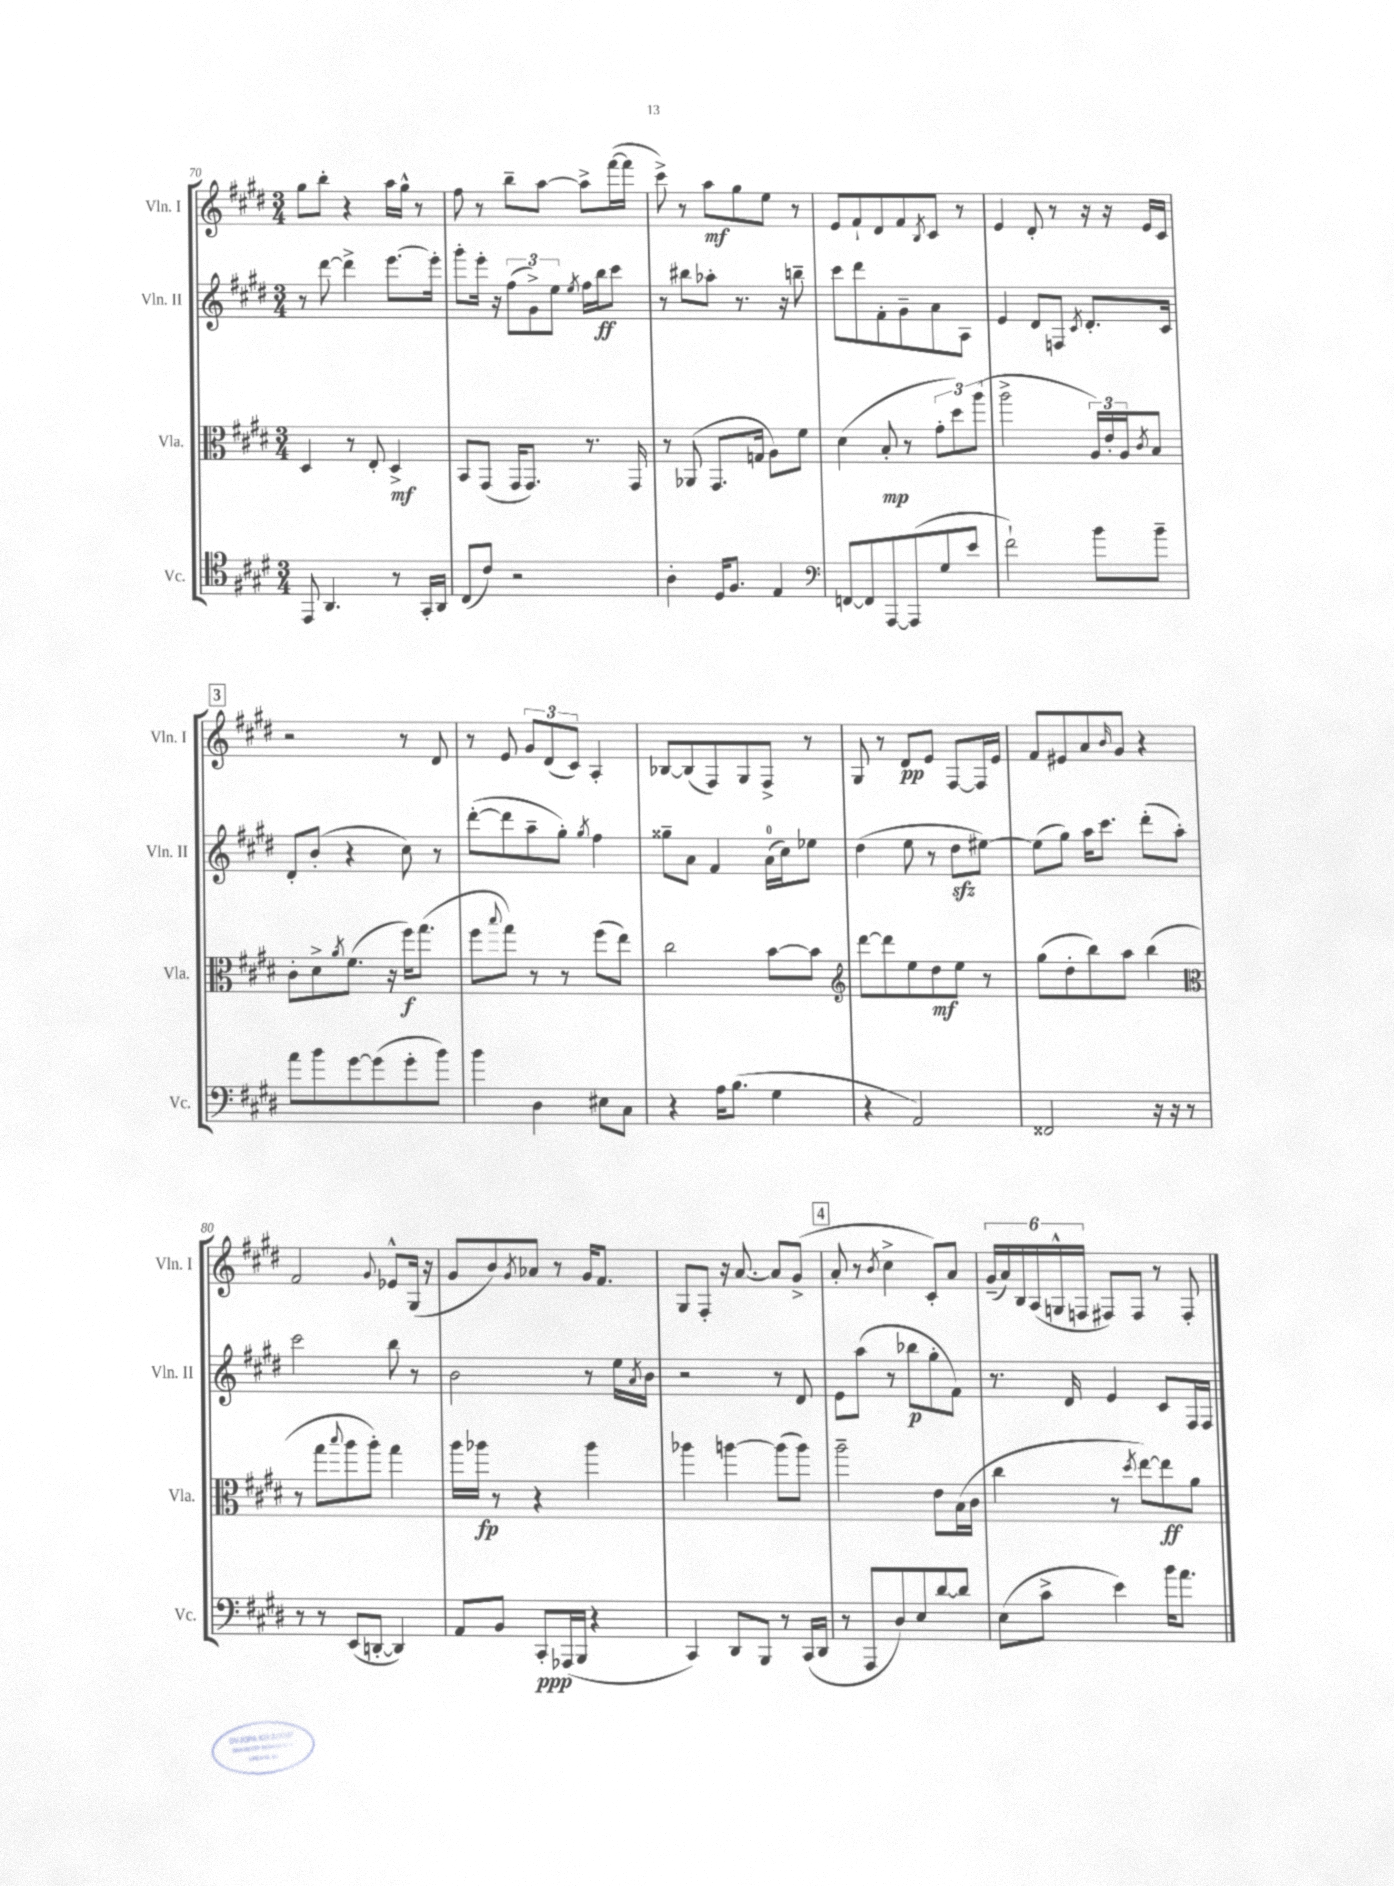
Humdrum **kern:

**kern	**dynam	**kern	**dynam	**kern	**dynam	**kern	**dynam
*part4	*part4	*part3	*part3	*part2	*part2	*part1	*part1
*staff4	*staff4	*staff3	*staff3	*staff2	*staff2	*staff1	*staff1
*I"Vc.	*	*I"Vla.	*	*I"Vln. II	*	*I"Vln. I	*
*I'Vc.	*	*I'Vla.	*	*I'Vln. II	*	*I'Vln. I	*
*clefC4	*	*clefC3	*	*clefG2	*	*clefG2	*
*k[f#c#g#d#]	*	*k[f#c#g#d#]	*	*k[f#c#g#d#]	*	*k[f#c#g#d#]	*
*M3/4	*	*M3/4	*	*M3/4	*	*M3/4	*
=70	=70	=70	=70	=70	=70	=70	=70
8EE/	.	4D#/	.	8r	.	8gg#\L	.
4.AA/	.	.	.	[8ddd#\	.	8bb'\J	.
.	.	8r	.	4ddd#^\]	.	4r	.
.	.	8E'/	.	.	.	.	.
8r	.	4D#^/	mf	[8.eee\L	.	16aa\LL	.
.	.	.	.	.	.	16gg#^^\JJ	.
16GG#'/LL	.	.	.	.	.	8r	.
16AA/JJ	.	.	.	16eee'\Jk]	.	.	.
=71	=71	=71	=71	=71	=71	=71	=71
(8C#/L	.	8BB/L	.	8ggg#'\L	.	8ff#\	.
8c#/J)	.	(8GG#/J	.	16eee'\Jk	.	8r	.
.	.	.	.	16r	.	.	.
2r	.	16GG#/KL	.	(12ff#\L	.	8bb~\L	.
.	.	8.GG#/J)	.	.	.	.	.
.	.	.	.	12g#^\)	.	.	.
.	.	.	.	.	.	[8aa\J	.
.	.	.	.	12ee\J	.	.	.
.	.	.	.	8qee/	.	.	.
.	.	8.r	.	16ff#\LL	.	8aa^\L]	.
.	.	.	.	16bb\J	ff	.	.
.	.	.	.	8ccc#\J	.	([16fff#\L	.
.	.	16GG#/	.	.	.	16fff#\JJ]	.
=72	=72	=72	=72	=72	=72	=72	=72
4A'\	.	8r	.	8r	.	8ccc#^\)	.
.	.	(8AA-X/	.	8bb#X\L	.	8r	.
16D#/KL	.	8.GG#/L	.	8aa-X'\J	.	8aa\L	mf
8.F#/J	.	.	.	.	.	.	.
.	.	.	.	8.r	.	8gg#\	.
.	.	16Gn/Jk	.	.	.	.	.
4E/	.	8A\L)	.	.	.	8ee\J	.
.	.	.	.	16r	.	.	.
.	.	8f#\J	.	8bbn~\	.	8r	.
=73	=73	=73	=73	=73	=73	=73	=73
*clefF4	*	*	*	*	*	*	*
[8FFn/L	.	(4d#\	.	8ccc#\L	.	8e/L	.
8FF/]	.	.	.	8ddd#\	.	8f#`/	.
[8AAA/	.	8B'/	mp	8f#'\	.	8d#/	.
(8AAA/]	.	8r	.	8g#~\	.	8f#/	.
.	.	.	.	.	.	8qB/	.
8G#/	.	12g#'\L	.	8a\	.	8c#/J	.
.	.	12dd#\)	.	.	.	.	.
8e/J	.	.	.	8A\J	.	8r	.
.	.	(12aa\J	.	.	.	.	.
=74	=74	=74	=74	=74	=74	=74	=74
2f#`\)	.	2aa^\	.	4e/	.	4e/	.
.	.	.	.	8d#/L	.	8d#'/	.
.	.	.	.	8Fn/J	.	8r	.
.	.	.	.	8qc#/	.	.	.
8b\L	.	24A/LL)	.	8.d#'/L	.	16r	.
.	.	24e'/	.	.	.	.	.
.	.	.	.	.	.	16r	.
.	.	24A/J	.	.	.	.	.
.	.	8qc#/	.	.	.	.	.
8b~\J	.	8B/J	.	.	.	16e/LL	.
.	.	.	.	16c#/Jk	.	16c#/JJ	.
!!LO:LB:g=z
!!LO:REH:place=s1:t=3
=75	=75	=75	=75	=75	=75	=75	=75
8a\L	.	8c#'\L	.	8d#'/L	.	2r	.
8b\	.	8d#^\	.	(8b'/J	.	.	.
.	.	8qa/	.	.	.	.	.
[8g#\	.	(8.f#\J	.	4r	.	.	.
(8g#\]	.	.	.	.	.	.	.
.	.	16r	.	.	.	.	.
8g#'\	.	16ff#\KL)	f	8cc#\)	.	8r	.
.	.	(8.gg#\J	.	.	.	.	.
8b\J)	.	.	.	8r	.	8d#/	.
=76	=76	=76	=76	=76	=76	=76	=76
4b\	.	8ff#\L	.	([8ddd#'\L	.	8r	.
.	.	8qqbb/	.	.	.	.	.
.	.	8gg#\J)	.	8ddd#\]	.	8e/	.
4D#\	.	8r	.	8aa~\	.	12g#/L	.
.	.	.	.	.	.	(12d#/	.
.	.	8r	.	8gg#'\J)	.	.	.
.	.	.	.	.	.	12c#/J)	.
.	.	.	.	8qgg#/	.	.	.
8E#X\L	.	(8ff#\L	.	4ff#\	.	4A'/	.
8C#\J	.	8ee\J)	.	.	.	.	.
=77	=77	=77	=77	=77	=77	=77	=77
4r	.	2cc#\	.	8gg##X~\L	.	[8B-X/L	.
.	.	.	.	8a\J	.	(8B-/]	.
16A\KL	.	.	.	4f#/	.	8F#/)	.
(8.B\J	.	.	.	.	.	.	.
.	.	.	.	.	.	8G#/	.
4G#\	.	[8b\L	.	(16a\LL	.	8F#^/J	.
.	.	.	.	16cc#\J)	.	.	.
.	.	8b\J]	.	8ee-X\J	.	8r	.
=78	=78	=78	=78	=78	=78	=78	=78
*	*	*clefG2	*	*	*	*	*
4r	.	[8ddd#\L	.	(4dd#\	.	8G#/	.
.	.	8ddd#\]	.	.	.	8r	.
2AA/)	.	8ee\	.	8ee\	.	8d#/L	pp
.	.	8dd#\	mf	8r	.	8e/J	.
.	.	8ee\J	.	8dd#zz\L	.	[8F#/L	.
.	.	8r	.	[8ee#X\J)	.	16F#/L]	.
.	.	.	.	.	.	16e/JJ	.
=79	=79	=79	=79	=79	=79	=79	=79
2FF##X/	.	(8gg#\L	.	(8ee#\L]	.	8f#/L	.
.	.	8dd#'\	.	8gg#\J)	.	8e#X/	.
.	.	8bb\)	.	16aa\KL	.	8a/	.
.	.	.	.	8.ccc#\J	.	.	.
.	.	.	.	.	.	16qqb/	.
.	.	8aa\J	.	.	.	8g#/J	.
16r	.	(4bb\	.	(8ddd#'\L	.	4r	.
16r	.	.	.	.	.	.	.
8r	.	.	.	8aa'\J)	.	.	.
!!LO:LB:g=z
=80	=80	=80	=80	=80	=80	=80	=80
*	*	*clefC3	*	*	*	*	*
8r	.	8r	.	2ccc#\	.	2f#/	.
8r	.	8gg#\L	.	.	.	.	.
.	.	8qqbb/	.	.	.	.	.
(8EE/L	.	8aa\	.	.	.	.	.
[8DDn'/J	.	8aa'\J)	.	.	.	.	.
.	.	.	.	.	.	8qqg#/	.
4DD/])	.	4gg#\	.	8bb\	.	8e-X^^/L	.
.	.	.	.	8r	.	(16G#/Jk	.
.	.	.	.	.	.	16r	.
=81	=81	=81	=81	=81	=81	=81	=81
8AA/L	.	16aa\LL	.	2b\	.	8g#/L	.
.	.	16aa-X\JJ	fp	.	.	.	.
8BB/J	.	8r	.	.	.	8b/)	.
.	.	.	.	.	.	8qg#/	.
8CC#'/L	ppp	4r	.	.	.	8a-X/J	.
(16AAA-X/L	.	.	.	.	.	8r	.
16BBB/JJ	.	.	.	.	.	.	.
4r	.	4aa-\	.	8r	.	16g#/KL	.
.	.	.	.	.	.	8.f#/J	.
.	.	.	.	16ee\LL	.	.	.
.	.	.	.	8qa/	.	.	.
.	.	.	.	16b\JJ	.	.	.
=82	=82	=82	=82	=82	=82	=82	=82
4CC#/)	.	4aa-X\	.	2r	.	8G#/L	.
.	.	.	.	.	.	8F#'/J	.
8DD#/L	.	[4aan\	.	.	.	16r	.
.	.	.	.	.	.	[8.a/	.
8BBB/J	.	.	.	.	.	.	.
8r	.	(8aa\L]	.	8r	.	8a/L]	.
(16CC#/LL	.	8aa\J)	.	8d#/	.	(8g#^/J	.
16DD#/JJ	.	.	.	.	.	.	.
!!LO:REH:place=s1:t=4
=83	=83	=83	=83	=83	=83	=83	=83
8r	.	2aa~\	.	8e\L	.	8a'/	.
8AAA/L	.	.	.	(8aa\J	.	8r	.
.	.	.	.	.	.	8qb/	.
8D#/)	.	.	.	8r	.	4cc#^\	.
8E/	.	.	.	8bb-X\L	p	.	.
[8d#/	.	8e\L	.	8gg#'\	.	8c#'/L)	.
8d#/J]	.	(16B\L	.	8f#\J)	.	8a/J	.
.	.	16c#\JJ	.	.	.	.	.
=84	=84	=84	=84	=84	=84	=84	=84
(8E\L	.	4cc#\	.	8.r	.	(24g#~/LL	.
.	.	.	.	.	.	24a/)	.
.	.	.	.	.	.	24B/	.
8c#^\J	.	.	.	.	.	(24A/	.
.	.	.	.	.	.	24Gn^^/	.
.	.	.	.	16d#/	.	.	.
.	.	.	.	.	.	24Fn/JJ	.
4e\)	.	8r	.	4e/	.	8F#X/L)	.
.	.	8qdd#/	.	.	.	.	.
.	.	[8ee\L)	.	.	.	8F#/J	.
16b\KL	.	8ee\]	ff	8c#/L	.	8r	.
8.a\J	.	.	.	.	.	.	.
.	.	8a\J	.	16F#/L	.	8F#'/	.
.	.	.	.	16F#/JJ	.	.	.
==	==	==	==	==	==	==	==
*-	*-	*-	*-	*-	*-	*-	*-
